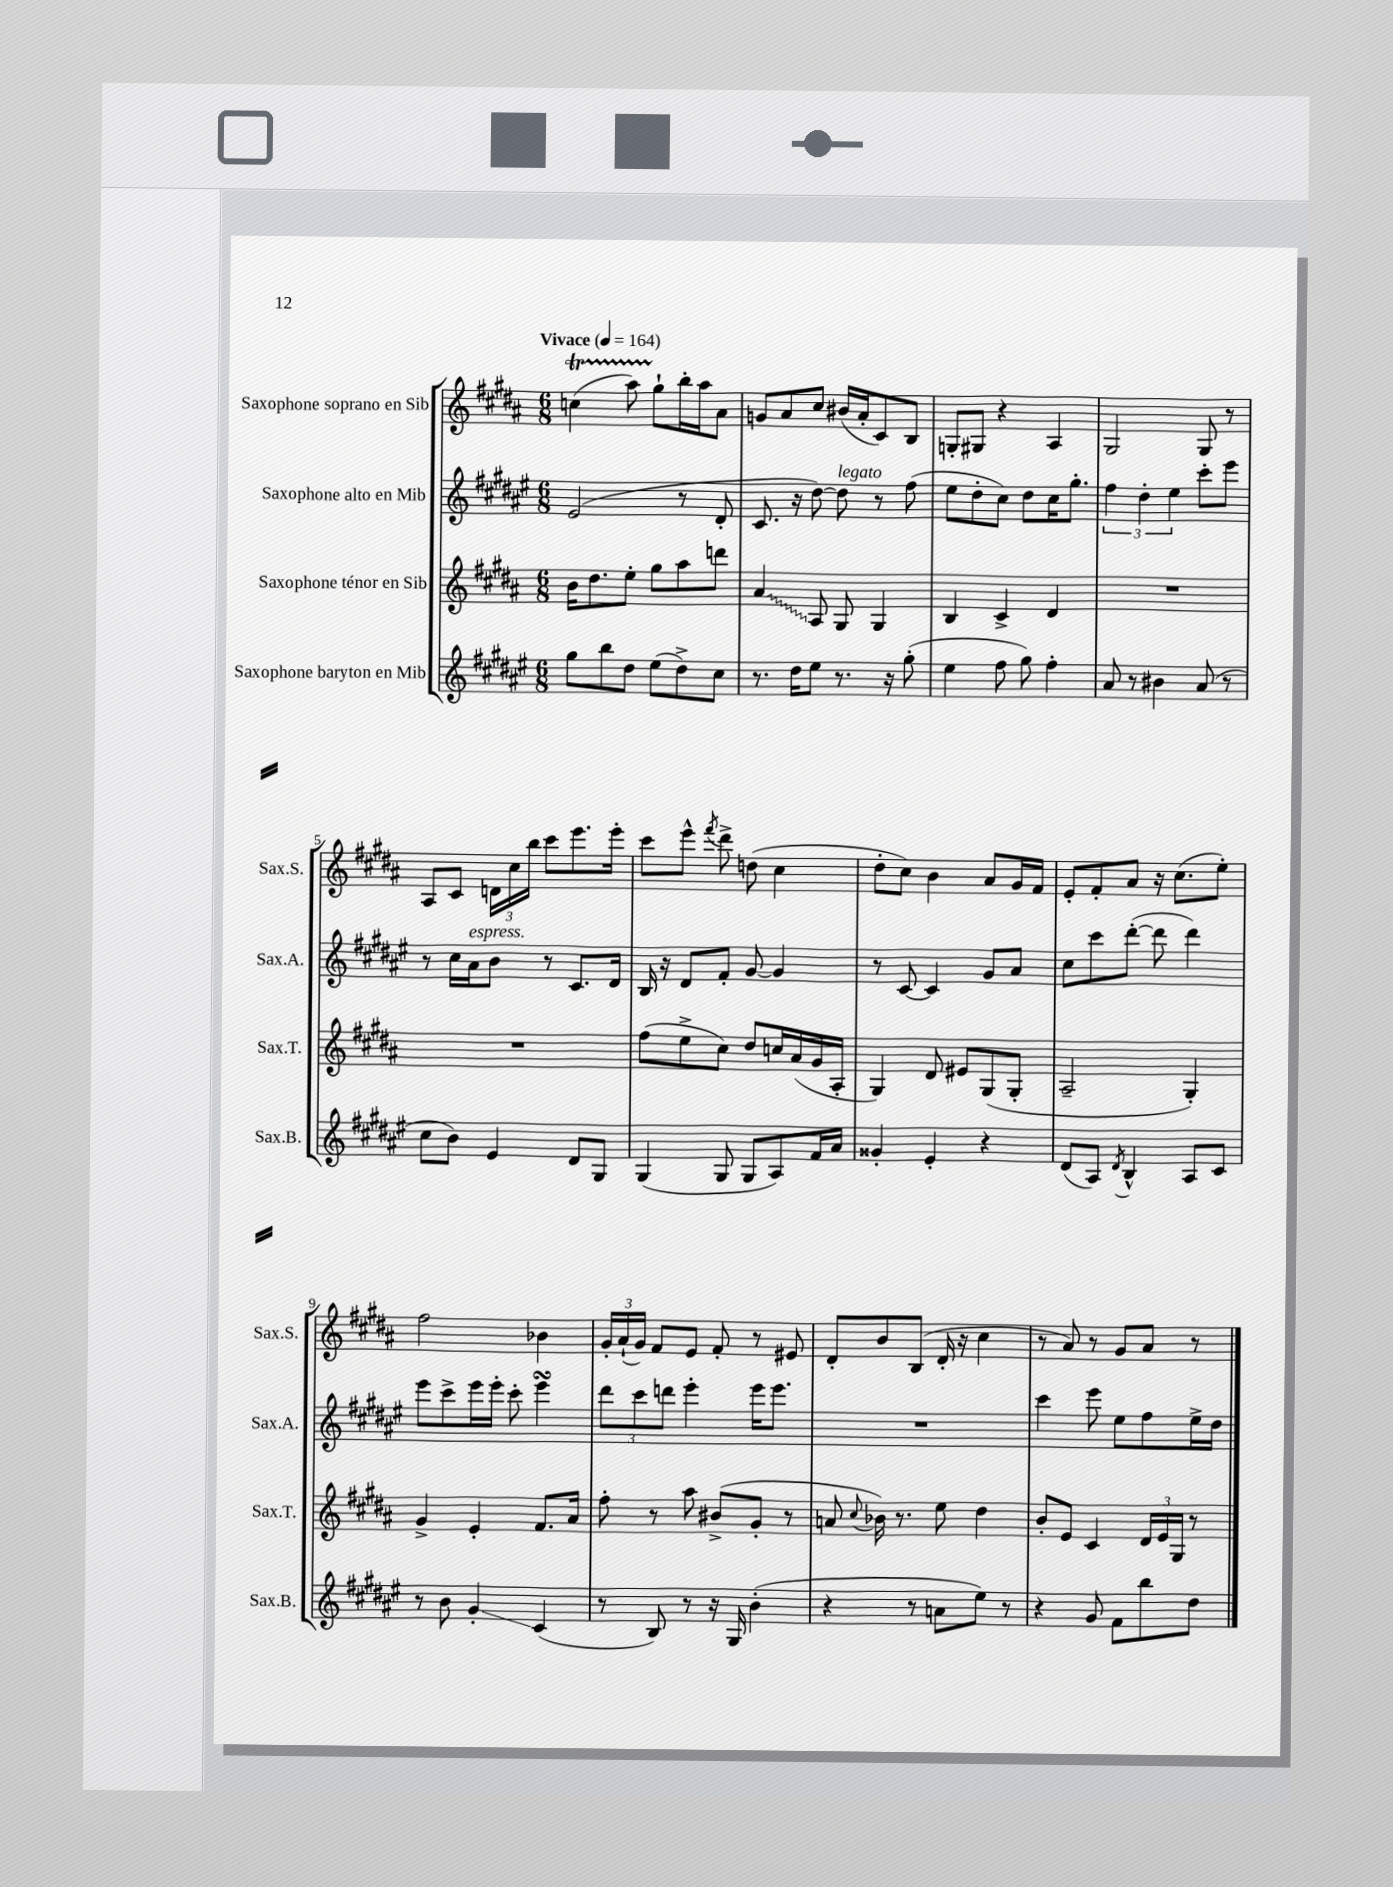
<<
\new StaffGroup <<
\new Staff = "s0" \with { instrumentName = "Saxophone soprano en Sib" shortInstrumentName = "Sax.S." } {
    \clef treble \key b \major \numericTimeSignature \time 6/8 \tempo "Vivace" 4 = 164
    \autoBeamOff c''4\startTrillSpan( ais''8) gis''8[-!\stopTrillSpan b''16-. ais''16 ais'8] |
    g'8[ ais'8 cis''8] bis'16[( ais'16-. cis'8) b8] |
    g8[-. gis8] r4 ais4 |
    gis2 gis8 r8 |
    ais8[ cis'8] \tuplet 3/2 { d'16[ cis''16 b''16] } cis'''8[ e'''8. e'''16]-. |
    cis'''8[ e'''8]-^ \acciaccatura { fis'''8 } dis'''8-> d''8( cis''4 |
    dis''8[-. cis''8]) b'4 ais'8[ gis'16 fis'16] |
    e'8[-. fis'8-. ais'8] r16 cis''8.[( e''8]-.) |
    fis''2 bes'4 |
    \tuplet 3/2 { gis'16[-. ais'16-!( gis'16]) } fis'8[ e'8] fis'8-. r8 eis'8 |
    dis'8[-. b'8 b8]( dis'16-. r16 cis''4 |
    r8 ais'8) r8 gis'8[ ais'8] r8 \bar "|." |
}
\new Staff = "s1" \with { instrumentName = "Saxophone alto en Mib" shortInstrumentName = "Sax.A." } {
    \clef treble \key fis \major \numericTimeSignature \time 6/8
    \autoBeamOff eis'2( r8 dis'8-. |
    cis'8. r16 dis''8~) dis''8^\markup { \italic "legato" } r8 fis''8( |
    eis''8[ dis''8-. cis''8]) dis''8[ cis''16 gis''8.]-. |
    \tuplet 3/2 { fis''4 dis''4-. eis''4 } cis'''8[-. eis'''8] |
    r8 cis''16[ ais'16^\markup { \italic "espress." } b'8] r8 cis'8.[ dis'16] |
    b16 r16 dis'8[ fis'8]-. gis'8~ gis'4 |
    r8 cis'8~ cis'4 gis'8[ ais'8] |
    cis''8[ cis'''8 dis'''8]~-.( dis'''8 dis'''4) |
    eis'''8[ cis'''8-> eis'''16 eis'''16]-. cis'''8-. eis'''4\turn |
    \tuplet 3/2 { dis'''8[ cis'''8 d'''8] } eis'''4-. eis'''16[ eis'''8.] |
    R2. |
    cis'''4 eis'''8 eis''8[ fis''8 eis''16-> dis''16] \bar "|." |
}
\new Staff = "s2" \with { instrumentName = "Saxophone ténor en Sib" shortInstrumentName = "Sax.T." } {
    \clef treble \key b \major \numericTimeSignature \time 6/8
    \autoBeamOff b'16[ dis''8. e''8]-. gis''8[ ais''8 d'''8] |
    \once \override Glissando.style = #'zigzag ais'4\glissando ais8 gis8 gis4 |
    b4 cis'4-> dis'4 |
    R2. |
    R2. |
    fis''8[( e''8-> cis''8]) dis''8[ c''16 ais'16( gis'16 ais16]-. |
    gis4) dis'8 eis'8[ gis8( gis8]-. |
    ais2-- gis4-.) |
    gis'4-> e'4-. fis'8.[ ais'16] |
    fis''8-. r8 ais''8 bis'8[->( gis'8]-. r8 |
    a'8 \appoggiatura { cis''8 } bes'16) r8. e''8 dis''4 |
    b'8[-. e'8] cis'4 \tuplet 3/2 { dis'16[ e'16 gis16] } r8 \bar "|." |
}
\new Staff = "s3" \with { instrumentName = "Saxophone baryton en Mib" shortInstrumentName = "Sax.B." } {
    \clef treble \key fis \major \numericTimeSignature \time 6/8
    \autoBeamOff gis''8[ b''8 dis''8] eis''8[( dis''8->) cis''8] |
    r8. dis''16[ eis''8] r8. r16 gis''8-.( |
    eis''4 fis''8 gis''8) fis''4-. |
    ais'8 r8 bis'4 ais'8( r8 |
    cis''8[ b'8]) eis'4 dis'8[ gis8] |
    gis4( gis8 gis8[ ais8) fis'16 ais'16] |
    gisis'4-. eis'4-. r4 |
    dis'8[( ais8]) \acciaccatura { dis'8 } b4-^ ais8[ cis'8] |
    r8 b'8 gis'4-.\glissando cis'4( |
    r8 b8) r8 r16 gis16 b'4-.( |
    r4 r8 a'8[ eis''8]) r8 |
    r4 gis'8 fis'8[ b''8 dis''8] \bar "|." |
}
>>
>>
